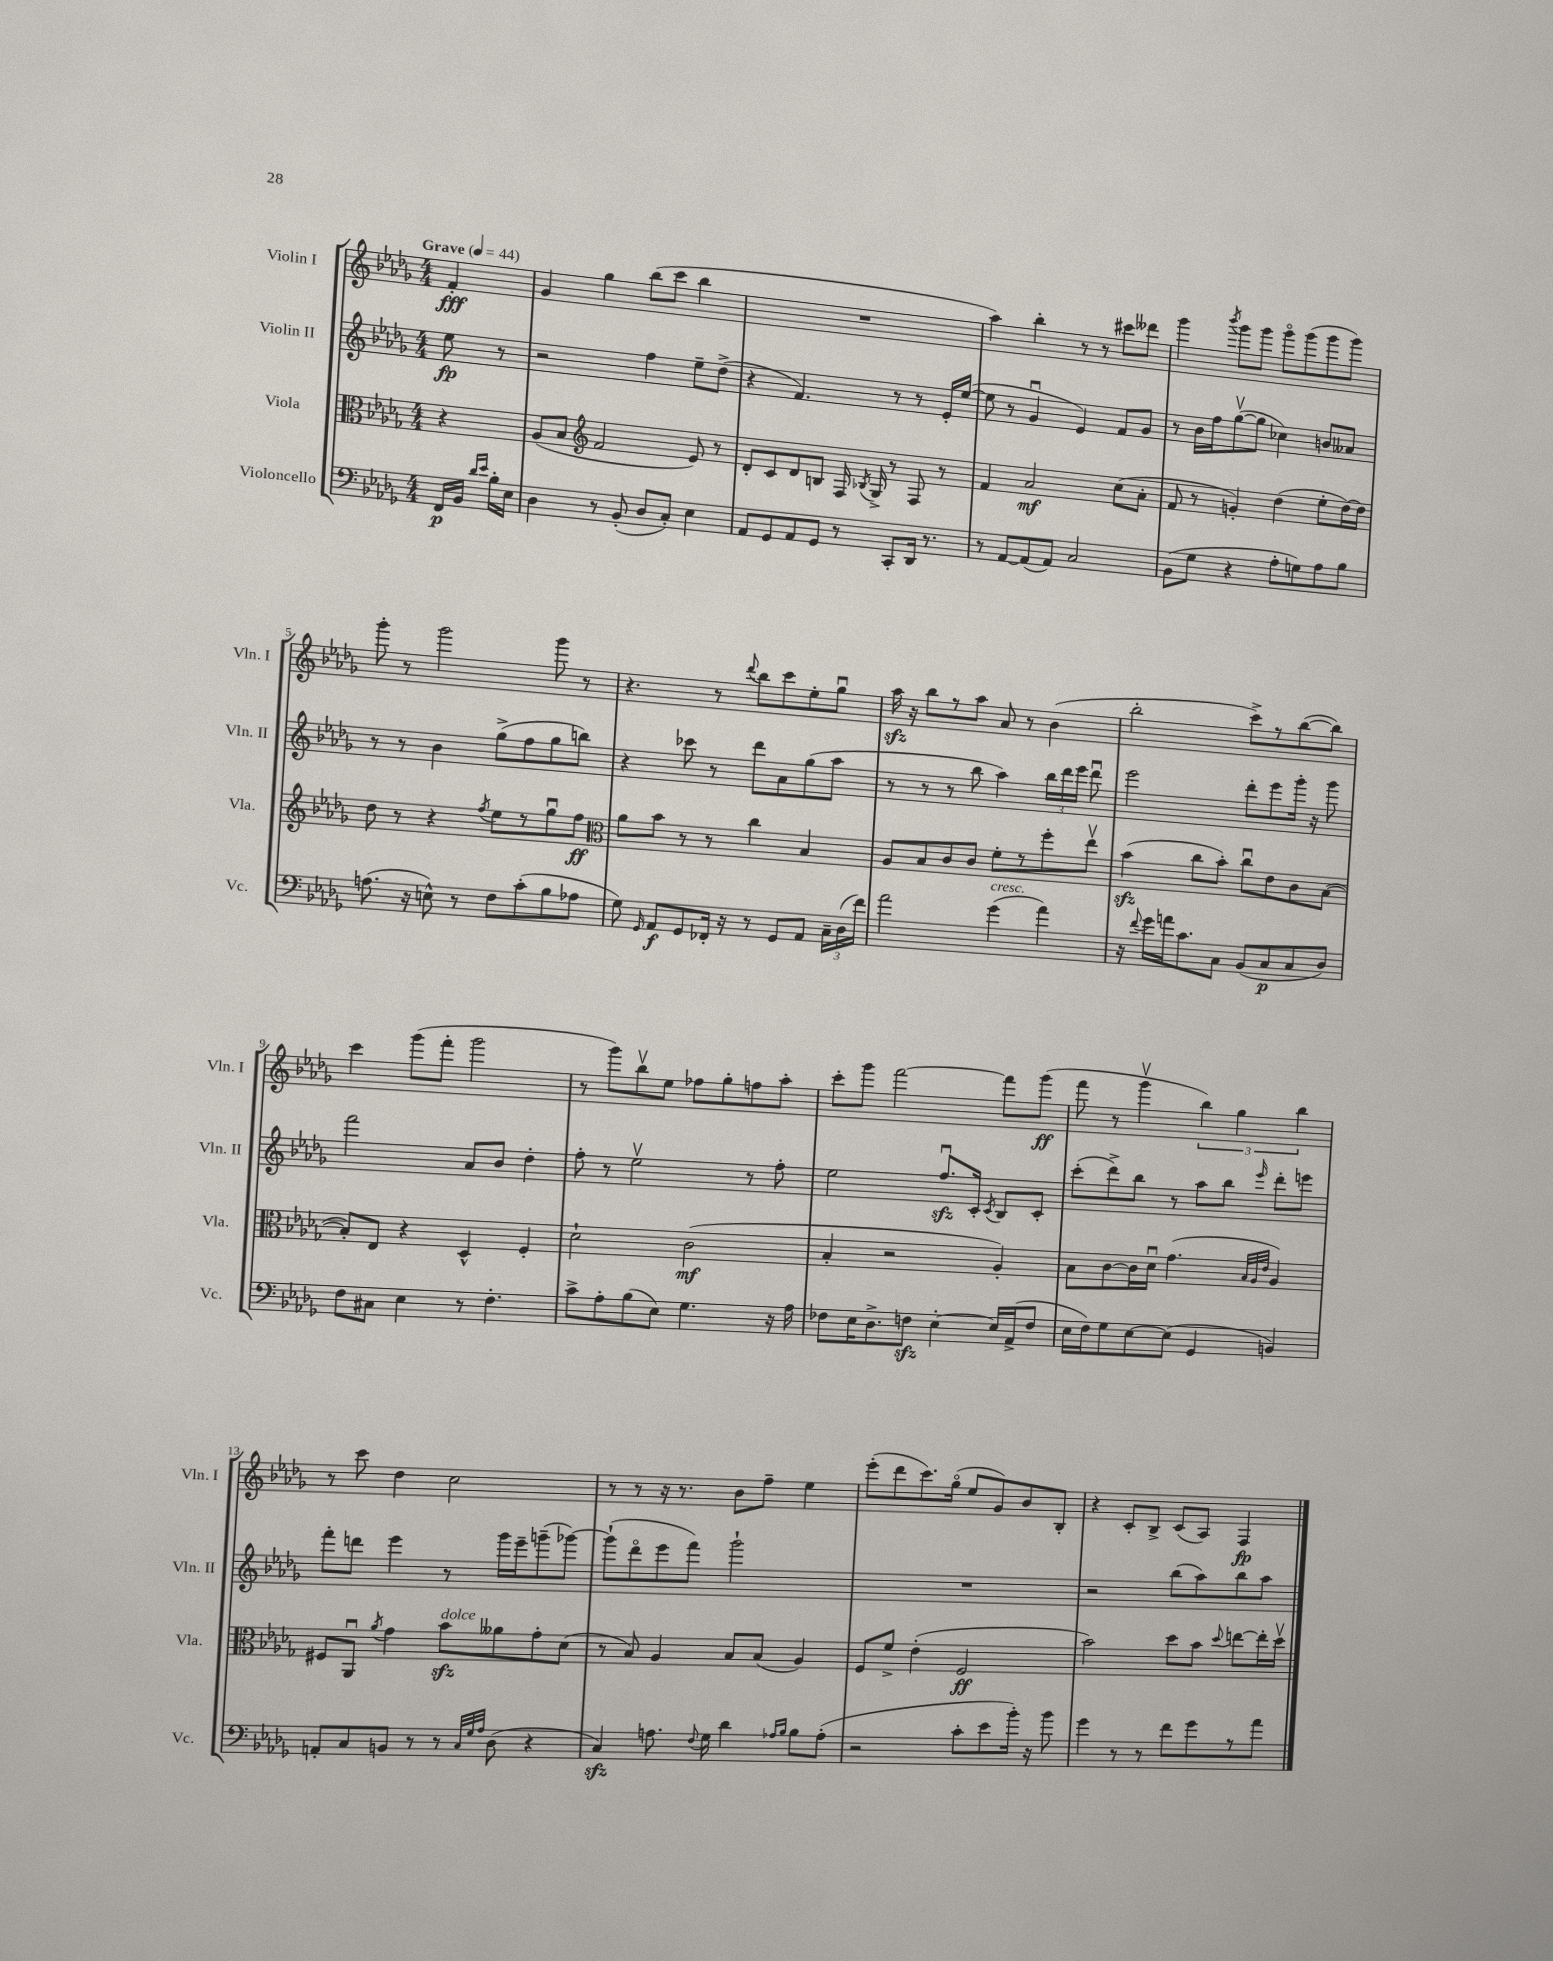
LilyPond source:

<<
\new StaffGroup <<
\new Staff = "s0" \with { instrumentName = "Violin I" shortInstrumentName = "Vln. I" } {
    \clef treble \key des \major \numericTimeSignature \time 4/4 \partial 4 \tempo "Grave" 4 = 44
    \autoBeamOff f'4-.\fff |
    ges'4 ges''4 bes''8[( c'''8] bes''4 |
    R1 |
    aes''4) bes''4-. r8 r8 cis'''8[ deses'''8] |
    ges'''4 \acciaccatura { bes'''8 } ges'''8[ ges'''8] ges'''8[\flageolet ges'''8( ges'''8 ges'''8]) |
    ges'''8-. r8 ges'''2 ges'''8 r8 |
    r4. r8 \appoggiatura { des'''8 } bes''8[ c'''8 ees''8-. ges''8]\downbow |
    aes''16\sfz r16 bes''8[ r8 aes''8] aes'8 r8 bes'4( |
    bes''2-. c'''8[->) r8 bes''8~( bes''8]) |
    c'''4 ges'''8[( f'''8]-. ges'''2 |
    r8 ges'''8[) bes''8\upbow ees''8] fes''8[ ges''8-. f''8 aes''8]-. |
    c'''8[-. ges'''8] f'''2~ f'''8[ ges'''8]\ff( |
    f'''8 r8 ges'''4\upbow \tuplet 3/2 { bes''4) ges''4 bes''4 } |
    r8 c'''8 des''4 c''2 |
    r8 r8 r16 r8. bes'8[ f''8]-- ees''4 |
    ees'''8[-.( des'''8 c'''8.) ges''16]\flageolet( ees''8[ ges'8) bes'8 bes8]-. |
    r4 c'8[-. bes8]-> c'8[( aes8]) f4\fp \bar "|." |
}
\new Staff = "s1" \with { instrumentName = "Violin II" shortInstrumentName = "Vln. II" } {
    \clef treble \key des \major \numericTimeSignature \time 4/4 \partial 4
    \autoBeamOff ees''8\fp r8 |
    r2 f''4 ees''8[-- des''8]->( |
    r4 f'4.) r8 r8 ees'16[-. ees''16]~( |
    ees''8 r8 ges'4\downbow ees'4) f'8[ ges'8] |
    r8 bes'16[ f''16 ges''8~\upbow( ges''8] ces''4) b'8[ aeses'8] |
    r8 r8 bes'4 ges''8[->( f''8 ges''8 b''8]) |
    r4 ces'''8 r8 des'''8[ aes'8 ges''8( aes''8] |
    r8 r8 r8 bes''8 aes''4) \tuplet 3/2 { bes''16[ des'''16 ees'''16] } des'''8\downbow |
    ees'''2 des'''8[-. ees'''8 ges'''16]-. r16 ges'''8 |
    f'''2 aes'8[ bes'8] des''4-. |
    f''8-. r8 ees''2\upbow r8 f''8-. |
    ees''2 f''8.[\downbow\sfz c'16]-. \acciaccatura { c'8 } bes8[ c'8]-. |
    c'''8[-.( des'''8->) bes''8] r8 aes''8[ bes''8] \grace { ees'''16 } des'''8[-. e'''8] |
    f'''8[-. d'''8] ees'''4 r8 ges'''16[ ees'''16-- g'''8--( ges'''8]~) |
    ges'''8[-!( des'''8\flageolet ees'''8 f'''8]) ges'''2-! |
    R1 |
    r2 bes''8[( aes''8) bes''8 aes''8] \bar "|." |
}
\new Staff = "s2" \with { instrumentName = "Viola" shortInstrumentName = "Vla." } {
    \clef alto \key des \major \numericTimeSignature \time 4/4 \partial 4
    \autoBeamOff r4 |
    aes8[( bes8] \clef treble f'2 ees'8) r8 |
    des'8[-. c'8 des'8 b8] f16 \acciaccatura { bes8 } ges16-> r8 f8 r8 |
    f'4 aes'2\mf c''8[( aes'8]-. |
    f'8 r8 g'4-.) des''4( ees''8[-. des''16~) des''16] |
    des''8 r8 r4 \acciaccatura { f''8 } ees''8[ r8 ges''8\downbow f''8]\ff |
    \clef alto aes'8[ bes'8] r8 r8 c''4 bes4 |
    aes8[ bes8 c'8 c'8] f'8[-. r8 f''8-. ees''8]\upbow |
    bes'4\sfz( c''8[ bes'8]-.) c''8[\downbow ees'8 c'8 bes8]~( |
    bes8[-.) ees8] r4 des4-^ f4-. |
    des'2-! c'2\mf( |
    bes4-. r2 aes4-.) |
    bes8[ c'8~ c'16 des'16]\downbow ges'4.( \grace { bes32[ aes32 ees'32] } aes4) |
    fis8[ aes,8]\downbow \acciaccatura { aes'8 } ges'4 bes'8[\sfz^\markup { \italic "dolce" } aeses'8 ges'8-. des'8]( |
    r8 bes8) aes4 bes8[ bes8]( aes4) |
    f8[ f'8]-> ees'4-.( f2\ff |
    bes'2) des''8[ bes'8] \appoggiatura { des''8 } e''8[~ e''16-. des''16]\upbow \bar "|." |
}
\new Staff = "s3" \with { instrumentName = "Violoncello" shortInstrumentName = "Vc." } {
    \clef bass \key des \major \numericTimeSignature \time 4/4 \partial 4
    \autoBeamOff f,16[\p bes,16] \grace { des'16[ ees'16] } bes16[-. ees16] |
    des4 r8 bes,8-.( des8[ c8]-.) ees4 |
    aes,8[ ges,8 aes,8 ges,8] r8 c,8[-. des,16] r8. |
    r8 aes,8[~ aes,8( aes,8]) c2 |
    bes,8[( ges8] r4 aes8[-. g8) aes8 bes8] |
    a8.( r16 e8-^) r8 f8[ c'8-.( bes8 aes8] |
    ges8) \grace { ges,16 } aes,8[\f ges,8 fes,16]-. r16 r8 ges,8[ aes,8] \tuplet 3/2 { c16[-- des16( f'16]) } |
    aes'2 ges'4^\markup { \italic "cresc." }( aes'4) |
    r16 \appoggiatura { f'8 } ges'16[ a'16 c'8. c8] bes,8[( c8\p c8 des8]) |
    f8[ cis8] ees4 r8 f4.-. |
    c'8[-> aes8-. bes8( ees8]) ges4. r16 aes16 |
    fes8[ ees16 des8.-> f8]\sfz ees4~-. ees16[ aes,16->( f8] |
    ees16[ f16) ges8 ees8~ ees8]( ges,4 b,4) |
    a,8[-. c8 b,8] r8 r8 \grace { c32[ ges32 aes32] } des8( r4 |
    c4\sfz) a8. \appoggiatura { f8 } ges16 des'4 \grace { aes16[ bes16] } bes8[ aes8]-.( |
    r2 c'8[-. ees'8 bes'16]-.) r16 bes'8 |
    ges'4 r8 r8 f'8[ ges'8 r8 aes'8] \bar "|." |
}
>>
>>
